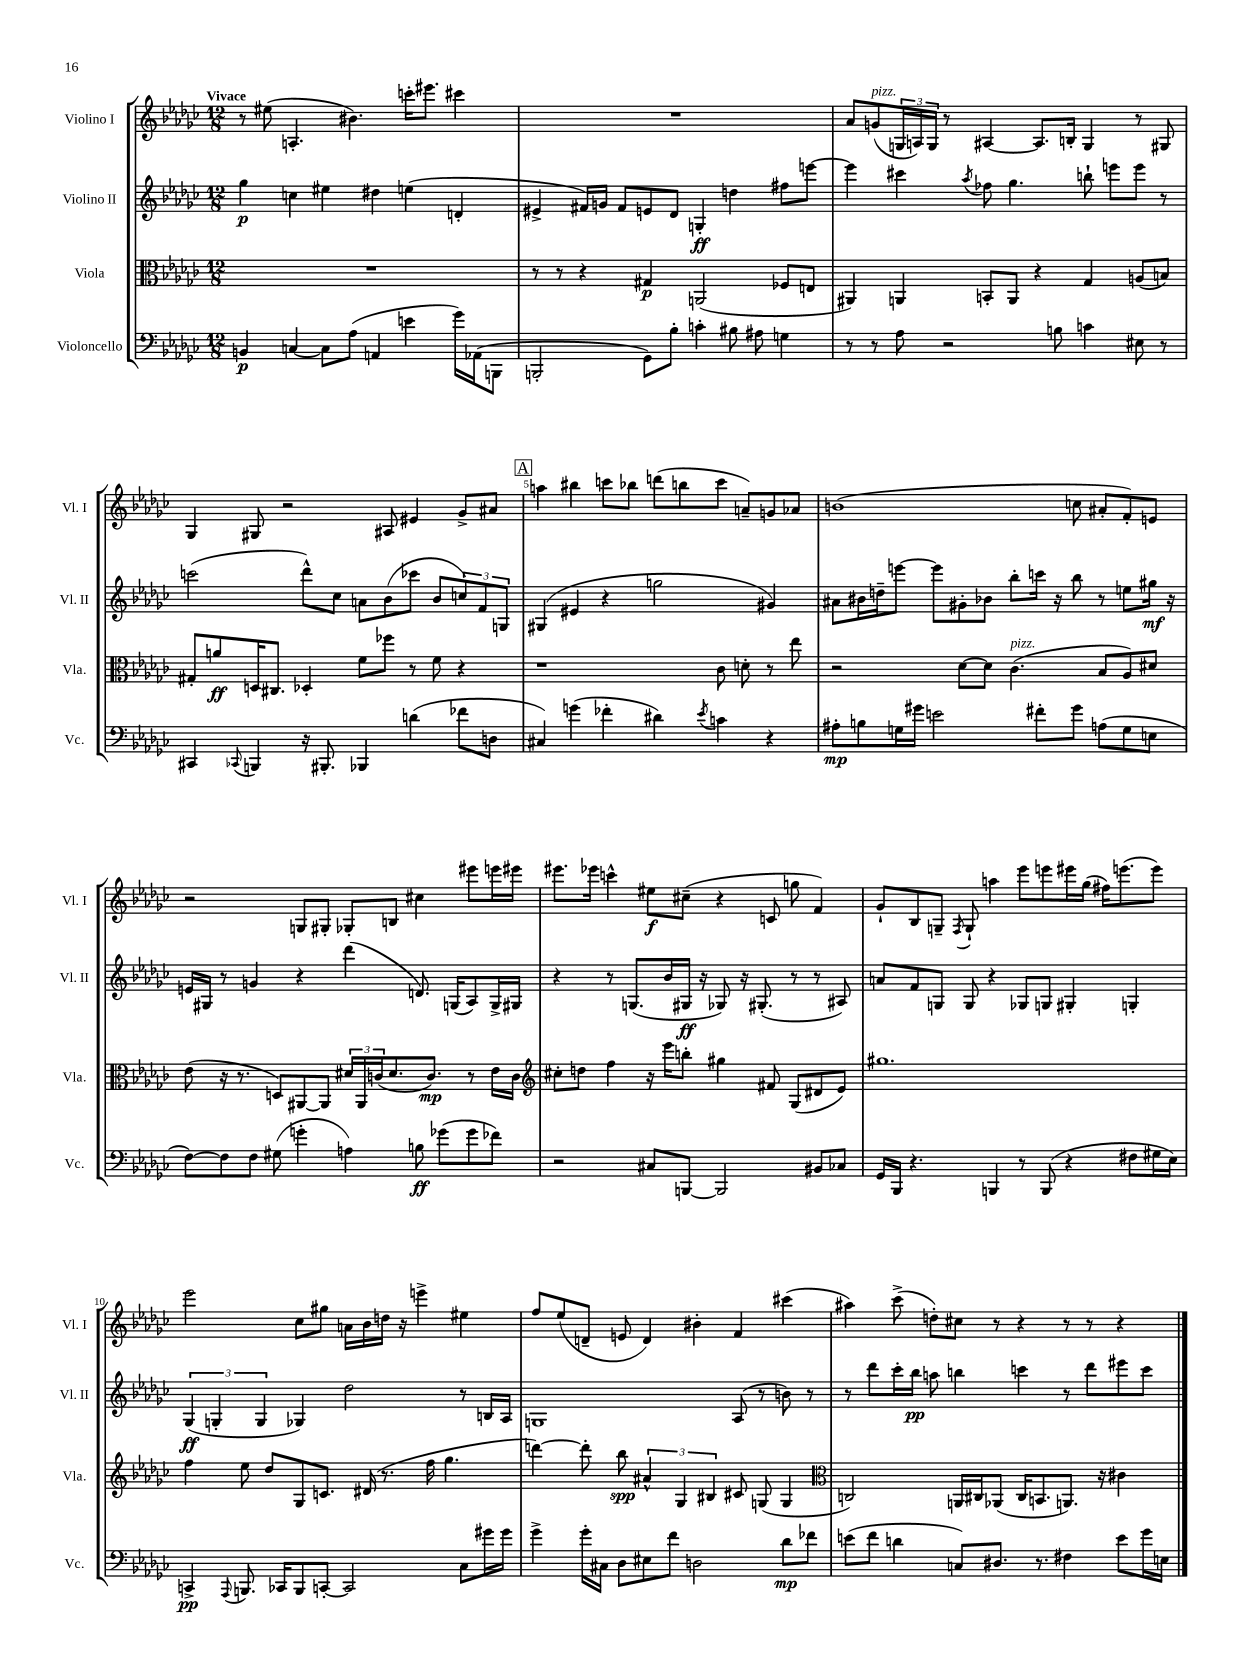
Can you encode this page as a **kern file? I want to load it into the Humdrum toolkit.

**kern	**kern	**kern	**kern
*staff4	*staff3	*staff2	*staff1
*clefF4	*clefC3	*clefG2	*clefG2
*k[b-e-a-d-g-c-]	*k[b-e-a-d-g-c-]	*k[b-e-a-d-g-c-]	*k[b-e-a-d-g-c-]
*M12/8	*M12/8	*M12/8	*M12/8
4BB	1.r	4gg-	8r
.	.	.	(8ee#
[4C	.	4cc	4.A'
8C]	.	4ee#	.
(8A-	.	.	4.b#)
4AA	.	4dd#	.
4e	.	(4ee	16ccc'
.	.	.	8.eee#
16g-)	.	4d'	4ccc#
(16AA-	.	.	.
8BBB	.	.	.
=	=	=	=
2BBB'	8r	4e#^	1.r
.	8r	.	.
.	4r	16f#)	.
.	.	16g	.
.	.	8f#	.
8GG-)	4G#	8e	.
8B-'	.	8d-	.
4c'	(2AA	4G'	.
8B#	.	4dd	.
8A#	.	.	.
4G	8F-	8ff#	.
.	8E	[8eee	.
=	=	=	=
8r	4AA#)	4eee]	8a-
8r	.	.	(8g
8A-	4AA	4ccc#	24G
.	.	.	24A)
.	.	.	24G
2r	.	.	8r
.	.	8qaa-	.
.	8BB'	8ff-	[4A#
.	8AA	4.gg-	.
.	4r	.	8.A#]
8B	.	.	.
.	.	.	16B'
4c	4G-	8bb`	4G
.	.	8eee	.
8E#	(8A	8eee	8r
8r	8B)	8r	8G#
=	=	=	=
4CC#	8G#'	(2ccc	4G-
.	8a	.	.
8qqCC-	.	.	.
4BBB	16D	.	8G#
.	8.C#	.	.
.	.	.	2r
16r	4D-'	8ddd-^^)	.
8.BBB#'	.	.	.
.	.	8cc-	.
4BBB-	8f	8a	.
.	8ff-	(8b-	8A#
(4d	8r	8ccc-	4e#
.	8f	8b-	.
8f-	4r	12cc)	8g-^
.	.	12f	.
8D	.	.	8a#
.	.	12G	.
=	=	=	=
4C#)	1r	(4G#	4aa
(4g	.	4e#	4bb#
4f-'	.	4r	8ccc
.	.	.	8bb-
4d#)	.	2gg	(8ddd
.	.	.	8bb
8qe-	.	.	.
4c	8c-	.	8ccc
.	8d'	.	8a~)
4r	8r	4g#)	8g
.	8ee-	.	8a-
=	=	=	=
8A#'	2r	8a#	(1b
8B	.	16b#	.
.	.	16dd~	.
16G	.	[8eee	.
16g#	.	.	.
2e	.	8eee]	.
.	[8d-	8g#'	.
.	8d-]	8b-	.
.	(4.c-	8bb-'	.
8f#'	.	16ccc	.
.	.	16r	.
8g#	.	8bb-	8cc
(8A	8B-	8r	8a#'
8G	8A-)	8ee	8f')
8E	8d#	16gg#	8e
.	.	16r	.
=	=	=	=
[8F)	(8e-	16e	2r
.	.	16G#	.
8F]	16r	8r	.
.	8.r	.	.
8F	.	4g	.
(8G#	8D)	.	.
4g'	[8AA#	4r	8G
.	8AA#]	.	8G#'
4A)	24d#	(4ddd-	8G-'
.	24AA#	.	.
.	(24c	.	.
.	8.d#	.	8B
8B	.	8.d)	4cc#
.	8.c)	.	.
(8g-	.	.	.
.	.	(16G	.
8g-	8r	8A-)	8eee#
8f-)	16e-	16G^	16eee
.	16c	16G#	16eee#
=	=	=	=
*	*clefG2	*	*
2r	8cc#'	4r	8.eee#
.	8dd	.	.
.	.	.	16eee-
.	4ff	8r	4ccc^^
.	.	(8.G	.
8C#	16r	.	8ee#
.	16eee-	16b-	.
[8BBB	8bb'	16G#	(8cc#~
.	.	16r	.
2BBB]	4gg#	8G-)	4r
.	.	16r	.
.	.	(8.G#'	.
.	8f#	.	8c
.	(8G-	8r	8gg
8BB#	8d#	8r	4f)
8C-	8e-)	8A#)	.
=	=	=	=
16GG-	1.gg#	8a	8g-`
16BBB-	.	.	.
4.r	.	8f	8B-
.	.	8G	8G~
.	.	.	8qF
.	.	8G	8G`
4BBB	.	4r	4aa
8r	.	8G-	8eee-
(8BBB	.	8G	8eee
4r	.	4G#'	16eee#
.	.	.	(16gg-
.	.	.	16ff#)
.	.	.	(8.eee
8F#	.	4G'	.
16G#	.	.	8eee)
16E-)	.	.	.
=	=	=	=
4CC^	4ff	(6G-	2eee-
.	.	6G'	.
8qqAAA-	.	.	.
8.BBB	8ee-	.	.
.	.	6G	.
.	8dd-	.	.
16CC-	.	.	.
8BBB	8G-	4G-)	8cc-
[8CC'	8.c	.	8gg#
2CC]	.	2dd-	16a
.	(16d#	.	16b-
.	8.r	.	16dd
.	.	.	16r
.	.	.	4eee^
.	16ff	.	.
.	4.gg-	.	.
8C-	.	8r	4ee#
16g#	.	16B	.
16g#	.	16A-	.
=	=	=	=
4g-^	[4ddd)	1G	8ff
.	.	.	(8ee-
16g-'	8ddd']	.	8d~
16C#	.	.	.
8D-	8bb-	.	8e
8E#	6a#^^	.	4d)
8f	.	.	.
.	6G-	.	.
2D	.	.	4b#'
.	6B#	.	.
.	8c#	(8A-	4f
.	(8G	8r	.
8d-	4G	8b)	(4ccc#
8f-	.	8r	.
=	=	=	=
*	*clefC3	*	*
(8e	2C)	8r	4aa#)
8f	.	8ddd-	.
4d	.	16ccc-'	(8ccc-^
.	.	16bb-	.
.	.	8aa	8dd')
8C)	16AA	4bb	8cc#
.	16C#	.	.
8.D#	(8AA-	.	8r
.	16C#	4ccc	4r
8.r	8.BB	.	.
4F#	8.AA)	8r	8r
.	.	8ddd-	8r
.	16r	.	.
8e	4c#	8eee#	4r
16g-	.	8ccc	.
16E	.	.	.
==	==	==	==
*-	*-	*-	*-
